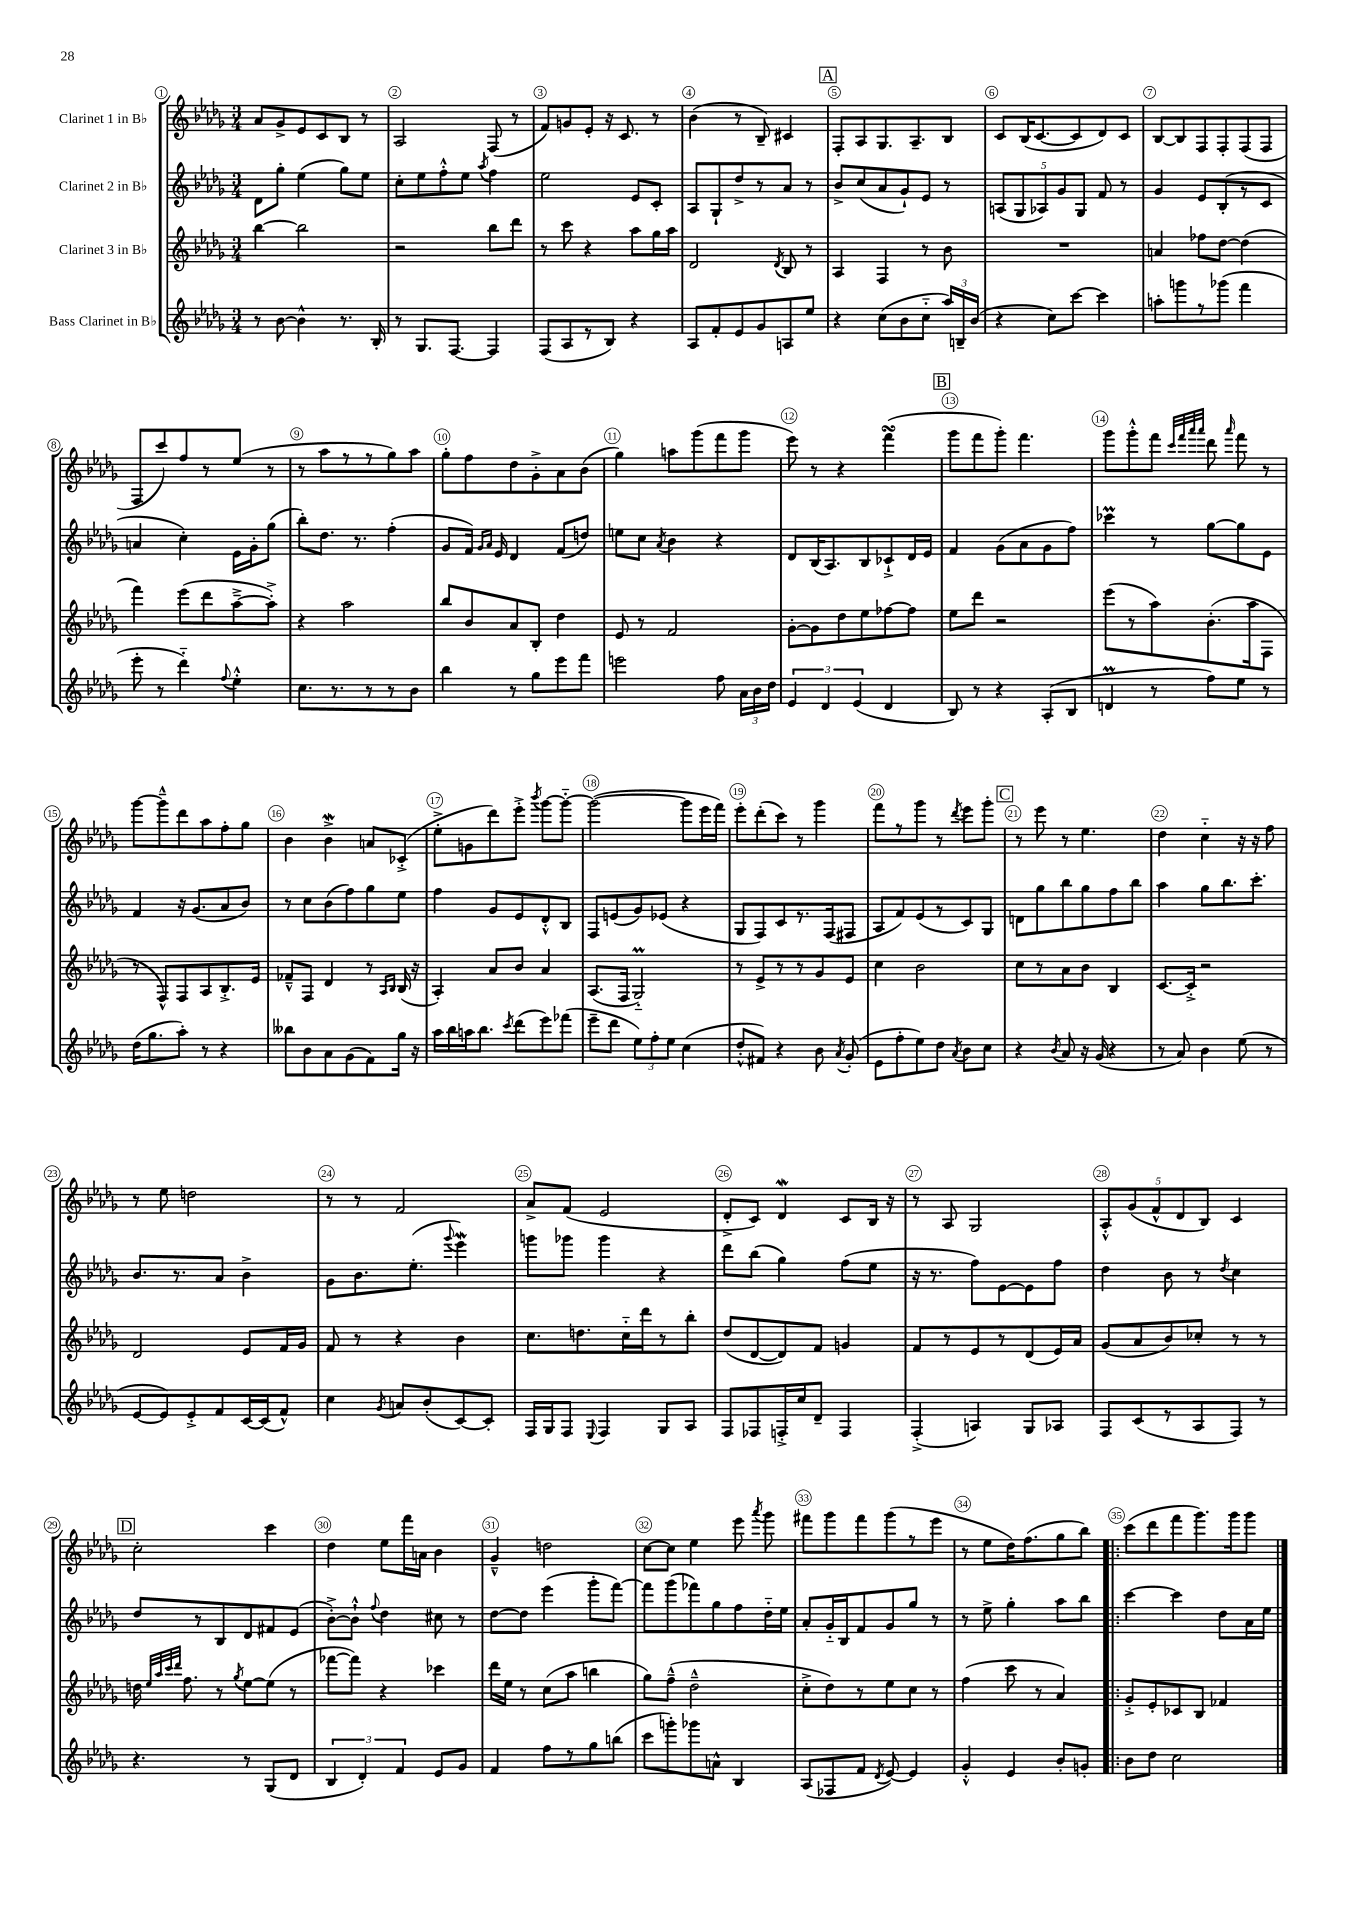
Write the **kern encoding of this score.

**kern	**kern	**kern	**kern
*part4	*part3	*part2	*part1
*staff4	*staff3	*staff2	*staff1
*I"Bass Clarinet in B♭	*I"Clarinet 3 in B♭	*I"Clarinet 2 in B♭	*I"Clarinet 1 in B♭
*clefG2	*clefG2	*clefG2	*clefG2
*k[b-e-a-d-g-]	*k[b-e-a-d-g-]	*k[b-e-a-d-g-]	*k[b-e-a-d-g-]
*M3/4	*M3/4	*M3/4	*M3/4
=1	=1	=1	=1
8r	[4bb-\	8d-\L	8a-/L
[8b-\	.	8gg-'\J	8g-^/
4b-^^\]	2bb-\]	(4ee-\	8e-/
.	.	.	8c/
8.r	.	8gg-\L)	8B-/J
.	.	8ee-\J	8r
16B-'/	.	.	.
=2	=2	=2	=2
8r	2r	8cc'\L	2A-/
8.G-/L	.	8ee-\	.
.	.	8ff'^^\	.
[8.F/J	.	.	.
.	.	8ee-\J	.
.	.	8qaa-/	.
4F/]	8bb-\L	4ff\	(8F/
.	8ddd-\J	.	8r
=3	=3	=3	=3
(8F/L	8r	2ee-\	8f/L)
8A-/	8ccc\	.	8gn/
8r	4r	.	8e-'/J
8B-/J)	.	.	16r
.	.	.	8.c/
4r	8aa-\L	8e-/L	.
.	16gg-\L	8c'/J	8r
.	16aa-\JJ	.	.
=4	=4	=4	=4
8A-/L	2d-/	8A-/L	(4b-\
8f'/	.	8G-`/	.
8e-/	.	8dd-^/	8r
8g-/	.	8r	8B-~/)
.	8qd-/	.	.
8An/	8B-/	8a-/J	4c#X/
8ee-/J	8r	8r	.
!!LO:REH:place=s1:t=A
=5	=5	=5	=5
4r	4A-/	8b-^/L	8F'/L
.	.	(8cc/	8A-/
(8cc\L	4F/	8a-/	8.G-/
8b-\	.	8g-`/)	.
.	.	.	8.A-~/
8cc\J	8r	8e-/J	.
24aa-/LL)	8b-\	8r	8B-/J
24Bn~/	.	.	.
(24b-/JJ	.	.	.
=6	=6	=6	=6
4r	2.r	(10An/L	8c/L
.	.	10G-/	.
.	.	.	(16B-/K
.	.	.	[8.c/
.	.	10A-X/)	.
8cc\L)	.	.	.
.	.	10g-/	.
[8ccc\J	.	.	8c/]
.	.	10G-/J	.
4ccc\]	.	8f/	8d-/)
.	.	8r	8c/J
=7	=7	=7	=7
8aan'\L	4an/	4g-/	[8B-/L
8gggn\	.	.	8B-/]
8r	8ff-X\L	8e-/L	8F/
(8ggg-X\J	[8dd-\J	(8B-'/	8F'/
4fff\	(4dd-\]	8r	(8F/
.	.	8c/J	8F/J
!!LO:LB:g=z
=8	=8	=8	=8
8eee-'\	4fff\)	4an/	8F/L
8r	.	.	8ccc/)
4ddd-\)	(8eee-\L	4cc'\)	8ff/
.	8ddd-\	.	8r
8qqff/	.	.	.
4ee-'^^\	[8aa-~^\	16e-\LL	(8ee-/J
.	.	16g-'\J	.
.	8aa-'^\J])	(8gg-\J	8r
=9	=9	=9	=9
8.cc\L	4r	8bb-'\L)	8r
.	.	8.dd-\J	8aa-\L
8.r	.	.	.
.	2aa-\	.	8r
.	.	8.r	.
8r	.	.	8r
8r	.	(4ff'\	8gg-\)
8b-\J	.	.	8aa-\J
=10	=10	=10	=10
4bb-\	8bb-/L	8g-/L	8gg-'\L
.	8b-/	16f/Jk)	8ff\
.	.	16qqg-/LL	.
.	.	16qqa-/JJ	.
.	.	16e-/	.
8r	8a-/	4d-/	8dd-\
8gg-\L	8B-'/J	.	8g-'^\
8eee-\	4dd-\	(8f/L	8a-\
8fff\J	.	8ddn/J)	(8b-\J
=11	=11	=11	=11
2eeen\	8e-/	8een\L	4gg-\)
.	8r	8cc\J	.
.	.	8qa-/	.
.	2f/	4b-\	8aan\L
.	.	.	(8ggg-\
8ff\	.	4r	8fff\
24a-\LL	.	.	8ggg-\J
24b-\	.	.	.
24dd-\JJ	.	.	.
=12	=12	=12	=12
6e-/	[8g-'\L	8d-/L	8eee-\)
.	8g-\]	(16B-/K	8r
6d-/	.	.	.
.	.	8.A-/)	.
.	8dd-\	.	4r
(6e-/	.	.	.
.	8ee-\	8B-/	.
4d-/	[8ff-X\	8c-X`^/	(4fffsSsS\
.	8ff-\J]	16d-/L	.
.	.	16e-/JJ	.
!!LO:REH:place=s1:t=B
=13	=13	=13	=13
8B-/)	8ee-\L	4f/	8ggg-\L
8r	8ddd-\J	.	8fff\
4r	2r	(8g-\L	8ggg-'\J)
.	.	8a-\	4.fff\
(8A-'/L	.	8g-\	.
8B-/J	.	8ff\J)	.
=14	=14	=14	=14
4dnm/	(8eee-\L	4ccc-XM\	8ggg-\L
.	8r	.	8ggg-'^^\
8r	8aa-\)	8r	8fff\J
.	.	.	32qqccc/LLL
.	.	.	32qqfff/
.	.	.	32qqaaa-/
.	.	.	32qqaaa-/JJJ
8ff\L)	(8.b-'\	[8gg-\L	8ddd-\
.	.	.	16qqaaa-/
8ee-\J	.	8gg-\]	8fff\
.	16aa-\k	.	.
8r	8F\J	8e-\J	8r
!!LO:LB:g=z
=15	=15	=15	=15
(16dd-\KL	8r	4f/	[8ggg-\L
8.gg-\	.	.	.
.	8F^^/L)	.	8ggg-~^^\]
8aa-'\J)	8F/	16r	8ddd-\
.	.	(8.g-/L	.
8r	8A-/	.	8aa-\
4r	8.B-'^/	8a-/	8ff'\
.	.	8b-/J)	8gg-\J
.	16e-/Jk	.	.
=16	=16	=16	=16
8bb--X\L	8f-X~^^/L	8r	4b-\
8b-\	8F/J	8cc\L	.
8a-\	4d-/	(8b-\	4b-W^\
(8g-\	.	8ff\)	.
8f\)	8r	8gg-\	8an/L
.	16qqA-/LL	.	.
.	16qqB-/JJ	.	.
16gg-\Jk	(16B-/	8ee-\J	(8c-X'^/J
16r	16r	.	.
=17	=17	=17	=17
16aa-\LL	4A-'/)	4ff\	8ee-'^\L
16bb-\	.	.	.
16aan\J	.	.	8gn\
8.bb-\J	.	.	.
.	8a-/L	8g-/L	8ddd-\)
8qccc/	.	.	.
(8ddd-\L	8b-/J	8e-/	8eee-'^\J
.	.	.	8qbbb-/
8eee-\)	4a-/	8d-'^^/	[8ggg-\L
(8fff-X\J	.	8B-/J	8ggg-\J_
=18	=18	=18	=18
8eee-~\L	(8.A-/L	8F/L	(2ggg-\_
8ddd-\J	.	(8en/	.
.	16F/Jk	.	.
12ee-\L)	2G-M/)	8g-/)	.
12ff'\	.	.	.
.	.	(8e-X/J	.
12ee-\J	.	.	.
(4cc\	.	4r	8ggg-\L]
.	.	.	16eee-\L
.	.	.	16fff\JJ)
=19	=19	=19	=19
8dd-'^^/L	8r	8G-/L	8eee-'\L
8f#X/J)	8e-^/L	8F/)	(8ddd-'\
4r	8r	8c/	8ccc\J)
.	8r	8.r	8r
8b-\	8g-/	.	4ggg-\
.	.	(16F/k	.
8qa-/	.	.	.
(8g-'/	8e-/J	8F#X/J	.
=20	=20	=20	=20
8e-\L	4cc\	8A-/L	8fff\L
8ff'\	.	8f/)	8r
8ee-\)	2b-\	(8e-/	8ggg-\J
8dd-\J	.	8r	8r
8qa-/	.	.	8qddd-/
8b-\L	.	8c/)	8eee-\L
8cc\J	.	8G-/J	8ggg-'\J
!!LO:REH:place=s1:t=C
=21	=21	=21	=21
4r	8cc\L	8dn\L	8r
.	8r	8gg-\	8eee-\
8qb-/	.	.	.
8a-/	8a-\	8bb-\	8r
16r	8b-\J	8gg-\	4.ee-\
(16g-/	.	.	.
4r	4B-/	8ff\	.
.	.	8bb-\J	.
=22	=22	=22	=22
8r	[8.c/L	4aa-\	4dd-\
8a-/)	.	.	.
.	16c'^/Jk]	.	.
4b-\	2r	8gg-\L	4cc\
.	.	8.bb-\	.
(8ee-\	.	.	16r
.	.	8.ccc'\J	16r
8r	.	.	8ff\
!!LO:LB:g=z
=23	=23	=23	=23
[8e-/L	2d-/	8.b-/L	8r
8e-/])	.	.	8ee-\
.	.	8.r	.
8e-'^/	.	.	2ddn\
8f/	.	8a-/J	.
[16c/L	8e-/L	4b-^\	.
(16c/J]	.	.	.
8f^^/J)	16f/L	.	.
.	16g-/JJ	.	.
=24	=24	=24	=24
4cc\	8f/	8g-\L	8r
.	8r	8.b-\	8r
8qg-/	.	.	.
8an/L	4r	.	2f/
.	.	(8.ee-'\J	.
(8b-'/	.	.	.
.	.	8qqggg-/	.
[8c/)	4b-\	4eee-W\)	.
8c'/J]	.	.	.
=25	=25	=25	=25
16F/LL	8.cc\L	8gggn\L	8a-^/L
16G-/J	.	.	.
8F/J	.	8ggg-X\J	(8f/J
.	8.ddn\	.	.
8qqE-/	.	.	.
4F/	.	4ggg-\	2e-/
.	16cc\L	.	.
.	16ddd-\J	.	.
8G-/L	8r	4r	.
8A-/J	8bb-'\J	.	.
=26	=26	=26	=26
8F/L	(8dd-/L	8ddd-\L	8d-'^/L
8F-X/	[8d-/	(8bb-\J	8c/J)
16Fn'^/L	8d-/])	4gg-\)	4d-w/
16cc/J	.	.	.
8d-~/J	8f/J	.	.
4F/	4gn/	(8ff\L	8c/L
.	.	8ee-\J	16B-/Jk
.	.	.	16r
=27	=27	=27	=27
(4F'^/	8f/L	16r	8r
.	.	8.r	.
.	8r	.	8A-/
4An/)	8e-/	8ff\L)	2G-/
.	8r	[8e-\	.
8G-/L	(8d-/	8e-\]	.
8A-X/J	16e-/L)	8ff\J	.
.	16a-/JJ	.	.
=28	=28	=28	=28
8F/L	(8g-/L	4dd-\	10A-'^^/L
.	.	.	(10g-/
(8c/	8a-/	.	.
.	.	.	10f^^/
8r	8b-/)	8b-\	.
.	.	.	10d-/
8A-/	8cc-X'/J	8r	.
.	.	.	10B-/J)
.	.	8qdd-/	.
8F/J)	8r	4cc\	4c/
8r	8r	.	.
!!LO:LB:g=z
!!LO:REH:place=s1:t=D
=29	=29	=29	=29
4.r	16ddn\	8dd-/L	2cc'\
.	32qqee-/LLL	.	.
.	32qqaa-/	.	.
.	32qqccc/	.	.
.	32qqddd-/JJJ	.	.
.	8.ff\	.	.
.	.	8r	.
.	8r	8B-/	.
.	8qgg-/	.	.
8r	[8ee-\L	8d-/	.
(8G-/L	(8ee-\J]	8f#X/	4ccc\
8d-/J	8r	(8e-/J	.
=30	=30	=30	=30
6B-/	[8fff-X\L	[8b-'^\L)	4dd-\
.	8fff-\J])	8b-`^^\J]	.
6d-'/)	.	.	.
.	.	8qqff/	.
.	4r	4dd-\	8ee-\L
6f/	.	.	.
.	.	.	16fff\L
.	.	.	16an\JJ
8e-/L	4ccc-X\	8cc#X\	4b-\
8g-/J	.	8r	.
=31	=31	=31	=31
4f/	16ddd-\LL	[8dd-\L	4g-~^^/
.	16ee-\JJ	.	.
.	8r	8dd-\J]	.
8ff\L	(8cc\L	(4eee-\	2ddn\
8r	8aa-\J	.	.
8gg-\	4bbn\	8ggg-'\L	.
(8bbn\J	.	[8fff\J)	.
=32	=32	=32	=32
8ccc\L	8gg-\L)	8fff\L]	[8cc\L
8gggn'\)	(8ff~^^\J	(8ggg-\	8cc\J]
8ggg-X\	2dd-~^^\	8fff-X\)	4ee-\
8an^^\J	.	8gg-\	.
4B-/	.	8ff\	8eee-\
.	.	.	8qaaa-/
.	.	16dd-\L	8ggg-\
.	.	16ee-\JJ	.
=33	=33	=33	=33
(8A-/L	8cc'^\L	8a-'/L	8fff#X\L
8F-X/	8dd-\)	16g-/L	8ggg-\
.	.	16B-/J	.
8f/J	8r	8f/	8fff#\
8qd-/	.	.	.
[8e-/)	8ee-\	8g-/	(8ggg-\
4e-/]	8cc\J	8gg-/J	8r
.	8r	8r	8eee-\J
=34	=34	=34	=34
4g-'^^/	(4ff\	8r	8r
.	.	8ee-^\	8ee-\L
4e-/	8ccc\	4gg-'\	16dd-\K)
.	.	.	(8.ff\
.	8r	.	.
8b-'/L	4a-/)	8aa-\L	8gg-\
8gn'/J	.	8bb-\J	8bb-\J)
=35!|:	=35!|:	=35!|:	=35!|:
8b-\L	8g-'^/L	[4ccc\	(8ccc\L
8dd-\J	8e-'/	.	8ddd-\
2cc\	8c-X/	4ccc\]	8fff\
.	8B-/J	.	8.ggg-\)
.	4f-X/	8dd-\L	.
.	.	.	16ggg-\k
.	.	16a-\L	8ggg-\J
.	.	16ee-\JJ	.
==	==	==	==
*-	*-	*-	*-
